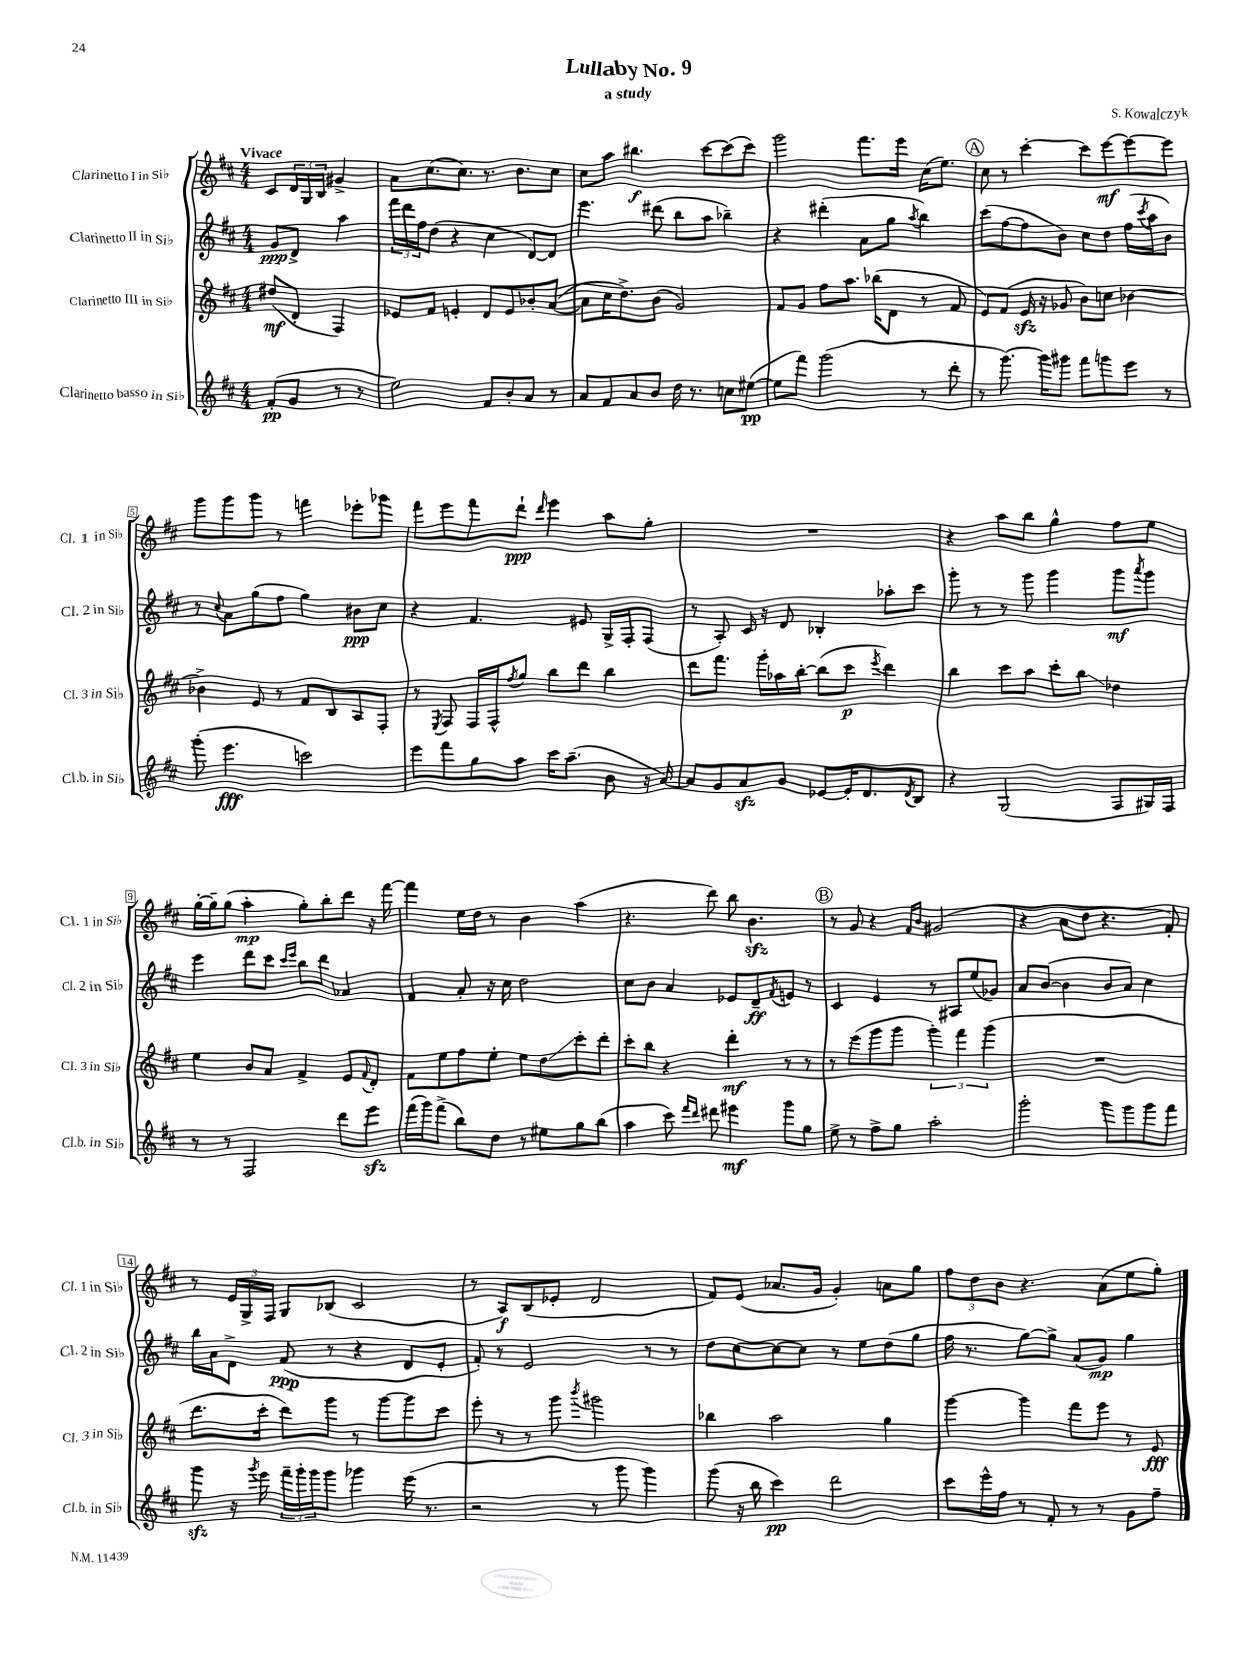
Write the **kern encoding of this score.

**kern	**kern	**kern	**kern
*staff4	*staff3	*staff2	*staff1
*clefG2	*clefG2	*clefG2	*clefG2
*k[f#c#]	*k[f#c#]	*k[f#c#]	*k[f#c#]
*M4/4	*M4/4	*M4/4	*M4/4
(8f#'	(8dd#	8g	8c#
8g	8d'	8d^	24d
.	.	.	24G
.	.	.	24B
8r	4F#)	4aa	4g#^
8r	.	.	.
=	=	=	=
2ee)	8e-	24fff#	8a
.	.	24ddd	.
.	.	24ff#	.
.	8f#	(8dd	(8.cc#
.	4e'	4r	.
.	.	.	8.cc#)
8f#	8d	4cc#	8.r
8b'	8e	.	.
.	.	.	8.b
8a	8b-'	[8d)	.
8r	([8a	8d]	8cc#
=	=	=	=
8a	8a]	4.eee	8cc#
8f#	16cc#	.	8aa
.	8.dd^)	.	.
8a	.	.	4.bb#
8b	(8b	(8ddd#	.
16dd	2g)	8bb	.
8.r	.	.	.
.	.	8aa	[8ccc#
8cc	.	4bb-~)	(8ccc#]
([8ee#	.	.	8ccc#)
=	=	=	=
8ee#]	8f#	4r	2ggg
8fff#)	8g	.	.
(2ggg	8ff#	(4ddd#'	.
.	8.aa	.	.
.	.	8a	8.fff#
.	(16bb-	.	.
.	8d	8gg	.
.	.	.	16eee
.	.	8qaa	.
8r	8r	4bb)	(16cc#
.	.	.	8.ee)
8ddd'	8f#	.	.
=	=	=	=
8r	8e)	(8ccc#	8cc#
[8.ggg)	(8f#	[8ff#	8r
.	16e	8ff#]	[4ccc#'
16ggg]	16r	.	.
8ggg#	8g-	8b)	.
8fff#	8b)	8cc#	8ccc#]
8ggg	8cc	8dd	[8eee
8eee	[4b-	(16ff#	8eee_
.	.	8qccc#	.
.	.	16aa	.
8r	.	8b)	8eee]
=	=	=	=
(8ggg'	4b-^]	8r	8ggg
.	.	8qqcc#	.
4.eee	.	8a	8ggg
.	8e	(8gg	8ggg
.	8r	8ff#	8r
2ccc)	8f#	4gg)	4fff
.	8B	.	.
.	8A	8b#	8eee-'
.	8F#'	8cc#	8ggg-
=	=	=	=
8eee	8r	4r	8fff#
.	8qE	.	.
8fff#	8F#	.	8eee
8gg	16F#	4.f#	8fff#
.	16F#^^	.	.
.	8qff#	.	.
8aa	8gg	.	8ddd`
.	.	.	16qqddd
16ccc#	8bb	.	4eee
(8.aa~	.	.	.
.	8ddd	8e#	.
8b	4bb	16G^	8aa
.	.	16F#'	.
16r	.	(8F#	8gg'
[16a)	.	.	.
=	=	=	=
8a]	8ddd	8r	1r
8g	8.fff#	8A')	.
8a	.	16c#	.
.	16ggg'	16r	.
8g	16aa-	8d	.
.	[16bb'	.	.
[8e-	(8bb]	4B-'	.
16e-']	8ccc#	.	.
8.d	.	.	.
.	8qeee	.	.
.	4ddd)	8aa-'	.
8qd	.	.	.
8B	.	8ccc#	.
=	=	=	=
4r	4bb	8ggg'	4r
.	.	8r	.
(2G	8ccc#	8r	8aa
.	8aa	8ggg	8bb
.	8ccc#'	4ggg	4gg^^
.	8bb	.	.
8F#	4dd-	8ggg	8ff#
.	.	8qaaa	.
16G#)	.	8ggg	8ee
16F#	.	.	.
=	=	=	=
8r	4ee	4eee	[16gg'
.	.	.	16gg~]
8r	.	.	(8gg
2F#	8b	8ddd	4aa'
.	8a	8ccc#	.
.	.	16qqccc#	.
.	.	16qqeee	.
.	4f#^	8bb	8gg')
.	.	8ddd	8bb'
8ddd	8e	4a-	8ddd
.	8qqf#	.	.
8eee	8d'	.	16r
.	.	.	[16fff#
=	=	=	=
(16fff#	8f#	4f#	4fff#]
16ggg)	.	.	.
(8fff#^	8ee	.	.
8bb)	8ff#	8a'	16ee
.	.	.	16dd
8dd	8ee'	16r	8r
.	.	16cc#	.
8r	8ee	2dd	4b
8ee#	8dd	.	.
8gg	8ccc#'	.	(4aa
(8bb	8ddd'	.	.
=	=	=	=
4aa	8ccc#'	8cc#	4.r
.	8bb	8b	.
8ccc#)	4r	4a	.
16qqfff#	.	.	.
16qqddd	.	.	.
8ddd#	.	.	8ddd)
4eee#	4ddd'	8e-	8bb
.	.	8d~	4.b
.	.	8qf#	.
8ggg	8r	8e	.
8gg	8r	8r	.
=	=	=	=
8ee^	8r	4c#	8r
8r	(8eee	.	8g
8ff#^	8ggg	4e	4r
8gg	8ggg	.	.
.	.	.	16qqf#
.	.	.	16qqb
2aa'	6ggg')	8r	(2g#
.	.	8A#	.
.	6fff#	.	.
.	.	(8ee	.
.	(6ggg	.	.
.	.	8g-)	.
=	=	=	=
2ggg'	1r	8a	4r
.	.	([8b	.
.	.	4b]	8a
.	.	.	8dd
8ggg	.	8b	4.r
8ggg	.	8a)	.
8ggg	.	4cc#	.
8fff#	.	.	8f#')
=	=	=	=
8ggg	8.ddd	16bb	8r
.	.	16a	.
16r	.	8d^	24e
.	.	.	24G^
8qggg	.	.	.
16eee	16ccc#'	.	.
.	.	.	24F#
24fff#~	8ddd)	(8f#	8G
24ggg'	.	.	.
24ggg	.	.	.
8ggg	8ggg	8r	(8B-
4ggg-	8r	4r	2c#
.	[8ggg	.	.
(16eee	8ggg]	8d	.
8.r	.	.	.
.	8ccc#	8e'	.
=	=	=	=
2r	8eee'	8f#')	8r
.	8r	8r	8A)
.	8r	2e	(8B
.	8ggg	.	8e-'
.	8qbbb	.	.
8r	2ggg#	.	2d
8ggg	.	.	.
4ggg)	.	8r	.
.	.	8r	.
=	=	=	=
(8ggg	4bb-	8dd	8f#)
16r	.	[8cc#	(8e
16bb	.	.	.
4ccc#)	2aa	8cc#_	8.a-
.	.	8cc#]	.
.	.	.	16g
2ddd	.	8r	4g')
.	.	8ee	.
.	4gg	(8dd	8a
.	.	8gg	8gg
=	=	=	=
8ccc#	[4ggg	16ff#	12ff#
.	.	8.r	.
.	.	.	12dd
16eee^^	.	.	.
.	.	.	12b
16ff#	.	.	.
8r	4ggg]	[8gg)	4.r
8f#'	.	8gg^]	.
8r	8fff#	(8a	.
8r	8eee	8g)	(8a
8g	8r	4gg	8ee
8ff#~	8e	.	8gg')
==	==	==	==
*-	*-	*-	*-
